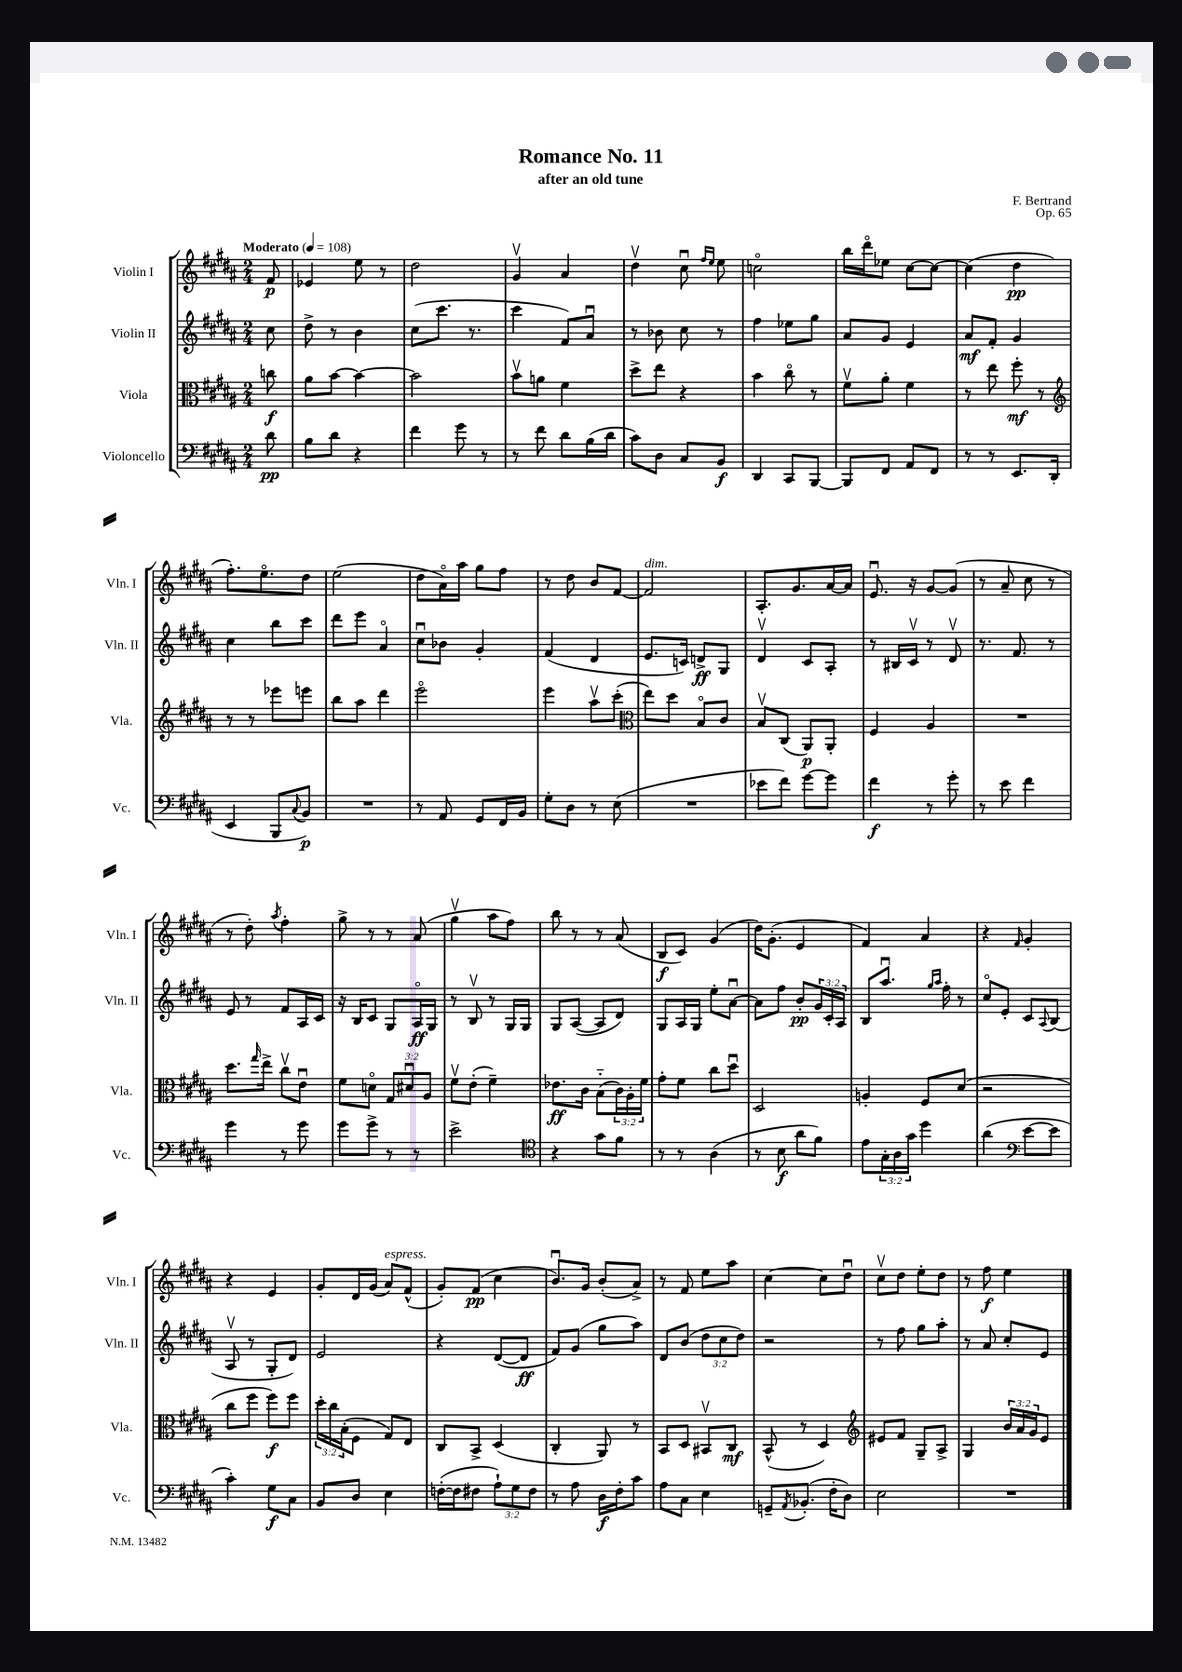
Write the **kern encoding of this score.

**kern	**kern	**kern	**kern
*staff4	*staff3	*staff2	*staff1
*clefF4	*clefC3	*clefG2	*clefG2
*k[f#c#g#d#a#]	*k[f#c#g#d#a#]	*k[f#c#g#d#a#]	*k[f#c#g#d#a#]
*M2/4	*M2/4	*M2/4	*M2/4
*MM108	*MM108	*MM108	*MM108
8d#	8cc	8cc#	8f#
=	=	=	=
8B	8a#	8dd#^	4e-
8d#	[8b	8r	.
4r	4b_	4b	8ee
.	.	.	8r
=	=	=	=
4f#	2b]	(8cc#	2dd#
.	.	8.ccc#	.
8g#	.	.	.
.	.	8.r	.
8r	.	.	.
=	=	=	=
8r	8bv	4ccc#	4g#v
8f#	8a	.	.
8d#	4f#	8f#)	4a#
(16B	.	8a#u	.
16d#	.	.	.
=	=	=	=
8c#)	8dd#^	8r	4dd#v
8D#	8ee	8b-	.
8C#	4r	8cc#	8cc#u
.	.	.	16qqff#
.	.	.	16qqee
8BB	.	8r	8ee
=	=	=	=
4DD#	4b	4ff#	2cco
8CC#	8cc#o	8ee-	.
[8BBB	8r	8gg#	.
=	=	=	=
8BBB]	8f#v	8a#	16bb
.	.	.	16ddd#o
8FF#	8a#'	8g#	8ee-
8AA#	4f#	4e	[8cc#
8FF#	.	.	8cc#_
=	=	=	=
8r	8r	8a#	(4cc#]
8r	8ee	8f#'	.
8.EE	8ff#'	4g#	4dd#
.	8r	.	.
(16DD#	.	.	.
=	=	=	=
*	*clefG2	*	*
4EE	8r	4cc#	8.ff#')
.	8r	.	.
.	.	.	8.eeo
8BBB	8eee-	8bb	.
8qqC#	.	.	.
8BB)	8eee	8ccc#	8dd#
=	=	=	=
2r	8bb	8ddd#	(2ee
.	8aa#	8eee	.
.	4ddd#	4a#o	.
=	=	=	=
8r	2eeeo	8cc#u	8dd#
8AA#	.	8b-	16a#o)
.	.	.	16aa#
8GG#	.	4g#'	8gg#
16FF#	.	.	8ff#
16BB	.	.	.
=	=	=	=
8G#'	4eee	(4f#	8r
8D#	.	.	8dd#
8r	8aa#v	4d#	8b
(8E	(8ccc#'	.	[8f#
=	=	=	=
*	*clefC3	*	*
2r	8ee)	8.e	2f#]
.	8dd#	.	.
.	.	16c)	.
.	8Bo	8d^	.
.	8c#	8G#	.
=	=	=	=
8e-	8Bv	4d#v	8.A#'
8f#)	(8C#	.	.
.	.	.	8.g#
[8g#	8AA#)	8c#	.
8g#]	8AA#'	8A#'	[16a#
.	.	.	16a#]
=	=	=	=
4f#	4F#	8r	8.eu
.	.	16B#	.
.	.	16c#v	16r
8r	4A#	8r	[8g#
8g#'	.	8d#v	(8g#]
=	=	=	=
8r	2r	8.r	8r
8e	.	.	8a#~
.	.	8.f#	.
4f#	.	.	8cc#
.	.	8r	8r
=	=	=	=
4g#	8.dd#	8e	8r
.	.	8r	8dd#')
.	16qqgg#	.	.
.	16ee^	.	.
.	.	.	8qaa#
8r	8cc#v	8f#	4ff#'
8g#	8eu	16A#	.
.	.	16c#	.
=	=	=	=
8g#	8f#	16r	8gg#^
.	.	16B	.
8g#^	8do	8c#	8r
8r	12G#	8G#	8r
.	12d#u	.	.
8r	.	16A#o	(8a#
.	12A#	.	.
.	.	16G#	.
=	=	=	=
2e^	8f#v	8r	4gg#v
.	(8e'	8Bv	.
.	4f#~)	8r	8aa#
.	.	16G#	8ff#)
.	.	16G#	.
=	=	=	=
*clefC4	*	*	*
4r	8.e-	8G#	8bb
.	.	([8A#	8r
.	16c#	.	.
8g#	(8B'~	8A#]	8r
8f#	24c#)	8d#)	(8a#
.	24A#'	.	.
.	24f#	.	.
=	=	=	=
8r	8g#'	8G#	8B
8r	8f#	16A#	8c#)
.	.	16G#	.
(4A#	8cc#	8ee'	(4g#
.	8dd#u	[8a#u	.
=	=	=	=
8r	2D#	8a#]	16dd#)
.	.	.	(8.g#'
8B	.	8ff#	.
8a#	.	8b'	4e
8f#)	.	24g#	.
.	.	24c#'	.
.	.	24A#	.
=	=	=	=
8e	4A'	8B	4f#)
24G#'	.	8.aa#u	.
24A#	.	.	.
24g#	.	.	.
4dd#	8F#	.	4a#
.	.	16qqgg#	.
.	.	16qqaa#	.
.	.	16ff#'	.
.	(8d#	8r	.
=	=	=	=
(4a#	2r	8cc#o	4r
.	.	8e'	.
*clefF4	*	*	*
.	.	.	16qqf#
[8e	.	8c#	4g#'
.	.	8qqA#	.
8e]	.	(8B	.
=	=	=	=
4c#')	8cc#	8A#v	4r
.	8ff#	8r	.
8G#	8ff#)	8G#'	4e
8C#	8ff#	8d#)	.
=	=	=	=
8BB	24dd#'	2e	8g#'
.	24cc#	.	.
.	(24B'	.	.
8D#	8F#	.	16d#
.	.	.	(16g#
4E	8G#)	.	8a#)
.	8E	.	(8f#^^
=	=	=	=
([16F'	8C#	4r	8g#')
16F]	.	.	.
8F#	8BB^	.	(8f#
12A#`)	(4D#	([8d#	4cc#
12G#	.	.	.
.	.	8d#]	.
12F#	.	.	.
=	=	=	=
8r	4C#'	8f#)	8.bu)
8A#	.	(8g#	.
.	.	.	16g#
16D#	8AA#)	8gg#	(8b'
16F#'	.	.	.
8c#	8r	8aa#)	8a#^)
=	=	=	=
8A#	8BB	8d#	8r
8C#	8D#	(8b	8f#
4E	8BB#v	12dd#	8ee
.	.	12cc#	.
.	8C#	.	8aa#
.	.	12dd#)	.
=	=	=	=
8GG~	(8BB^^	2r	[4cc#
8qAA#	.	.	.
(8.BB-'	8r	.	.
.	4D#)	.	8cc#]
16F#'	.	.	.
8D#)	.	.	8dd#u
=	=	=	=
*	*clefG2	*	*
2E	8e#	8r	8cc#v
.	8f#	8ff#	8dd#
.	8G#~	8gg#	8ee'
.	8A#^	8aa#'	8dd#
=	=	=	=
2r	4G#	8r	8r
.	.	8a#	8ff#
.	24b	8cc#'	4ee
.	24a#	.	.
.	24g#	.	.
.	8e	8e	.
==	==	==	==
*-	*-	*-	*-
